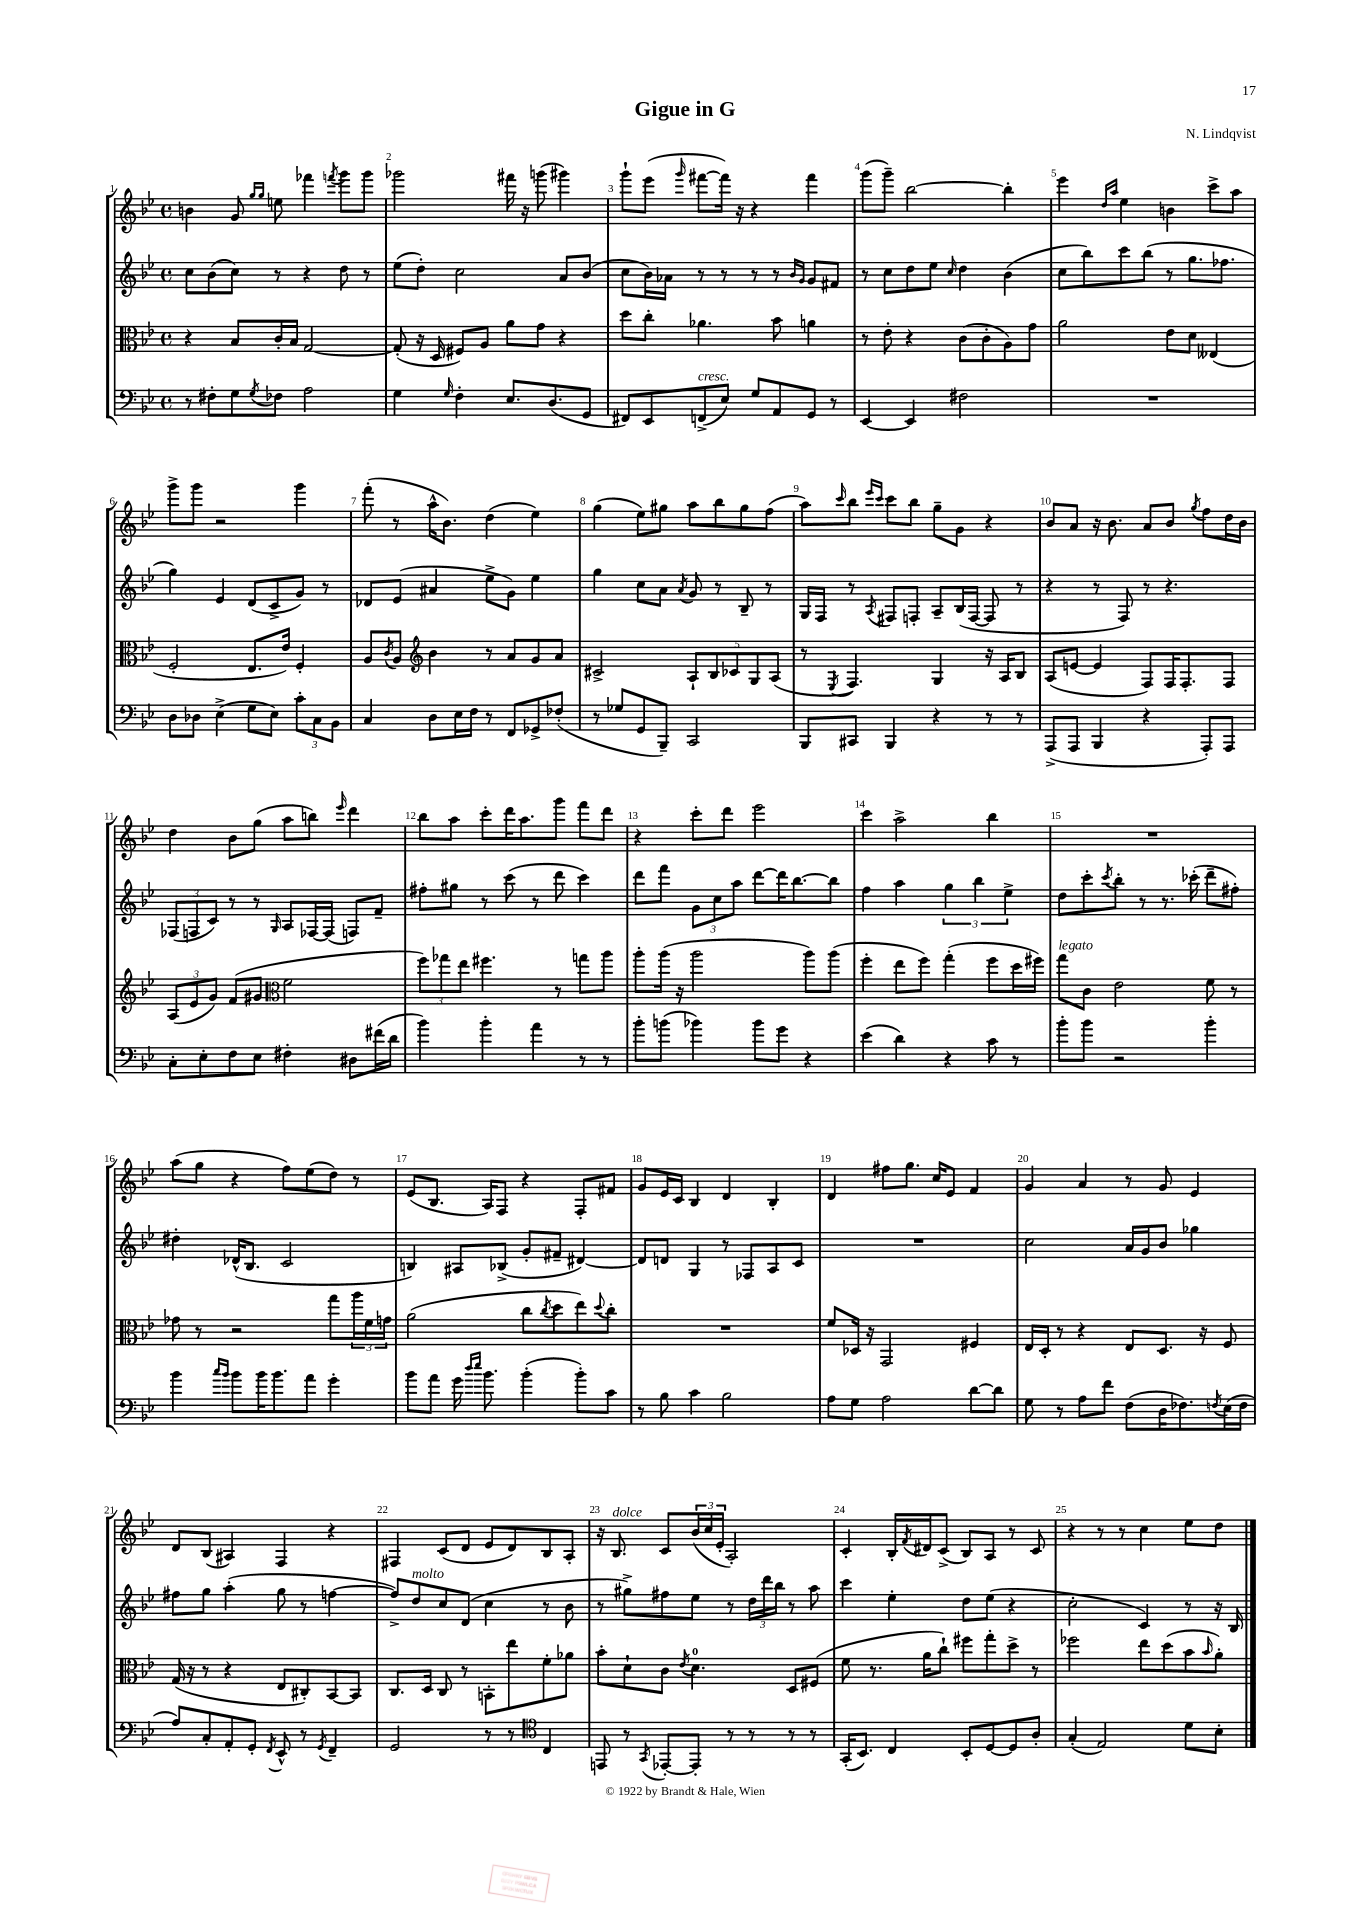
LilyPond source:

\header { title = "Gigue in G" composer = "N. Lindqvist" }
<<
\new StaffGroup <<
\new Staff = "s0" {
    \clef treble \key bes \major \defaultTimeSignature \time 4/4
    b'4 g'8 \grace { g''16 g''16 } e''8 fes'''4 \acciaccatura { f'''8 } g'''8 g'''8 |
    ges'''2 fis'''16 r16 g'''8( gis'''4) |
    g'''8-! ees'''8( \grace { g'''16 } fis'''8~ fis'''16) r16 r4 fis'''4 |
    g'''8( g'''8--) bes''2~ bes''4-. |
    ees'''4 \grace { d''16 a''16 } ees''4 b'4 c'''8-> a''8 |
    g'''8-> g'''8 r2 g'''4 |
    f'''8-.( r8 a''16-^ bes'8.) d''4( ees''4) |
    g''4( ees''8) gis''8 a''8 bes''8 gis''8 f''8( |
    a''8) \grace { c'''16 } bes''8 \grace { ees'''16 c'''16 } c'''8 bes''8 g''8-- g'8 r4 |
    bes'8 a'8 r16 bes'8. a'8 bes'8 \acciaccatura { g''8 } f''8 d''16 bes'16 |
    d''4 bes'8 g''8( a''8 b''8) \grace { ees'''16 } d'''4 |
    bes''8 a''8 c'''8-. d'''16 a''8. g'''8 f'''8 d'''8 |
    r4 c'''8-. d'''8 ees'''2 |
    c'''4 a''2-> bes''4 |
    R1 |
    a''8( g''8 r4 f''8) ees''8( d''8) r8 |
    ees'8( bes8. a16) f8 r4 f8-. fis'8 |
    g'8 ees'16 c'16 bes4 d'4 bes4-. |
    d'4 fis''8 g''8. c''16 ees'8 f'4 |
    g'4 a'4 r8 g'8 ees'4 |
    d'8 bes8( ais4) f4 r4 |
    fis4 c'8( d'8 ees'8 d'8) bes8 a8-. |
    r16 bes8.^\markup { \italic "dolce" } c'8 \tuplet 3/2 { bes'16( c''16 ees'16-. } a2-.) |
    c'4-. bes16-. \acciaccatura { f'8 } dis'16 c'8->( bes8) a8 r8 c'8 |
    r4 r8 r8 c''4 ees''8 d''8 \bar "|." |
}
\new Staff = "s1" {
    \clef treble \key bes \major \defaultTimeSignature \time 4/4
    c''8 bes'8( c''8) r8 r4 d''8 r8 |
    ees''8( d''8-.) c''2 a'8 bes'8( |
    c''8 bes'16) aes'16 r8 r8 r8 r8 \grace { bes'16 g'16 } g'8 fis'8 |
    r8 c''8 d''8 ees''8 \grace { c''16 } d''4 bes'4( |
    c''8 bes''8) c'''8 bes''8( r8 g''8. fes''8. |
    g''4) ees'4 d'8( c'8-> g'8) r8 |
    des'8 ees'8( ais'4 ees''8-> g'8) ees''4 |
    g''4 c''8 a'8 \acciaccatura { a'8 } g'8 r8 bes8-- r8 |
    g16 f16 r8 \acciaccatura { a8 } fis8 f8-. a8-- bes16( f16~ f8 r8 |
    r4 r8 f8) r8 r4. |
    \tuplet 3/2 { fes8( f8 c'8) } r8 r8 \grace { g16 } a8 fes16~ fes16( f8) f'8-- |
    fis''8-. gis''8 r8 c'''8( r8 d'''8 c'''4) |
    d'''8 f'''8 \tuplet 3/2 { g'8 c''8 a''8 } d'''8~ d'''16 bes''8.~ bes''8 |
    f''4 a''4 \tuplet 3/2 { g''4 bes''4 ees''4-> } |
    d''8 c'''8-. \acciaccatura { c'''8 } bes''8-. r8 r8. ces'''16-.( d'''8-- fis''8-.) |
    dis''4-. des'16-^( bes8. c'2 |
    b4) ais8 bes8->( g'8-. fis'8-- dis'4~) |
    dis'8 d'8 g4 r8 fes8 a8 c'8 |
    R1 |
    c''2 a'16 g'16 bes'8 ges''4 |
    fis''8 g''8 a''4-.( g''8 r8 f''4~ |
    f''8->) d''8^\markup { \italic "molto" } c''8 d'8( c''4 r8 bes'8 |
    r8 gis''8->) fis''8 ees''8 r8 \tuplet 3/2 { d''16 d'''16 bes''16 } r8 a''8 |
    c'''4 ees''4-. d''8 ees''8( r4 |
    c''2-. c'4) r8 r16 bes16 \bar "|." |
}
\new Staff = "s2" {
    \clef alto \key bes \major \defaultTimeSignature \time 4/4
    r4 bes8 c'16-. bes16 g2~ |
    g8-.( r16 d16 fis8) a8 a'8 g'8 r4 |
    d''8 c''8-. aes'4. bes'8 a'4 |
    r8 ees'8-. r4 c'8( c'8-. a8) g'8 |
    a'2 ees'8 d'8 eeses4( |
    f2-. ees8. ees'16) f4-. |
    a8 \acciaccatura { c'8 } a8 \clef treble bes'4 r8 a'8 g'8 a'8 |
    cis'2-> \tuplet 5/4 { a8-! bes8 ces'8 g8 a8( } |
    r8 \acciaccatura { ees8 } f4.) g4 r16 a16 bes8 |
    a8( e'8~ e'4 f8) f16 f8.-. f8 |
    \tuplet 3/2 { a8( ees'8 g'8) } f'8( gis'8 \clef alto f'2 |
    \tuplet 3/2 { f''8) ges''8 ees''8 } fis''4. r8 g''8 a''8 |
    a''8-. a''16( r16 a''2 a''8) a''8( |
    f''4-. ees''8 f''8) g''4-.( f''8 d''16 fis''16) |
    g''8^\markup { \italic "legato" } c'8 ees'2 f'8 r8 |
    ges'8 r8 r2 g''8 \tuplet 3/2 { a''16 f'16 g'16 } |
    a'2( c''8 \acciaccatura { c''8 } d''8 ees''8) \appoggiatura { d''8 } c''8-. |
    R1 |
    f'8 des16 r16 g,2 fis4 |
    ees16 d16-. r8 r4 ees8 d8. r16 f8 |
    g16( r16 r8 r4 ees8 cis8-.) bes,8~ bes,8 |
    c8. d16 c8 r8 b,8-. ees''8 f'8-. aes'8 |
    bes'8-. d'8-! c'8 \acciaccatura { ees'8 } d'4.-0 d8 fis8( |
    f'8 r8. a'16 c''8-!) fis''8 g''8-. d''8-> r8 |
    fes''2 ees''8 d''8( bes'8 \grace { bes'16 } a'8-.) \bar "|." |
}
\new Staff = "s3" {
    \clef bass \key bes \major \defaultTimeSignature \time 4/4
    r8 fis8-. g8 \acciaccatura { g8 } fes8 a2 |
    g4 \grace { g16 } f4-. ees8. d8.( g,8 |
    fis,8) ees,8 f,8->^\markup { \italic "cresc." }( ees8) g8 a,8 g,8 r8 |
    ees,4~ ees,4 fis2 |
    R1 |
    d8 des8 ees4->( g8 ees8) \tuplet 3/2 { c'8-. c8 bes,8 } |
    c4 d8 ees16 f16 r8 f,8 ges,8-> fes8-.( |
    r8 ges8 g,8 bes,,8--) c,2 |
    bes,,8 cis,8 bes,,4 r4 r8 r8 |
    a,,8->( a,,8 bes,,4 r4 a,,8-.) a,,8 |
    c8-. ees8-. f8 ees8 fis4-. dis8 fis'16( d'16 |
    bes'4) bes'4-. a'4 r8 r8 |
    bes'8-. b'8( bes'4) bes'8 g'8 r4 |
    ees'4( d'4) r4 c'8 r8 |
    bes'8-. bes'8 r2 bes'4-. |
    bes'4 \grace { c''16 bes'16 } bes'8 bes'16 bes'8. a'8 g'4-. |
    bes'8 a'8 g'16 \grace { d''16 ees''16 } bes'8. bes'4-.( bes'8-.) c'8 |
    r8 bes8 c'4 bes2 |
    a8 g8 a2 d'8~ d'8 |
    g8 r8 a8 f'8 f8( d16 fes8.) \acciaccatura { f8 } ees16( f16 |
    a8) c8-. a,8-. g,8-. \acciaccatura { f,8 } ees,8-^ r8 \acciaccatura { g,8 } f,4-- |
    g,2 r8 r8 \clef tenor c4 |
    e,8 r8 \acciaccatura { g,8 } ees,8~-. ees,8-. r8 r8 r8 r8 |
    g,16-.( bes,8.) c4 bes,8-. d8~ d8 a8-. |
    g4-.( ees2) d'8 bes8-. \bar "|." |
}
>>
>>
\layout { \context { \Score \override BarNumber.break-visibility = ##(#f #t #t) barNumberVisibility = #all-bar-numbers-visible } }
